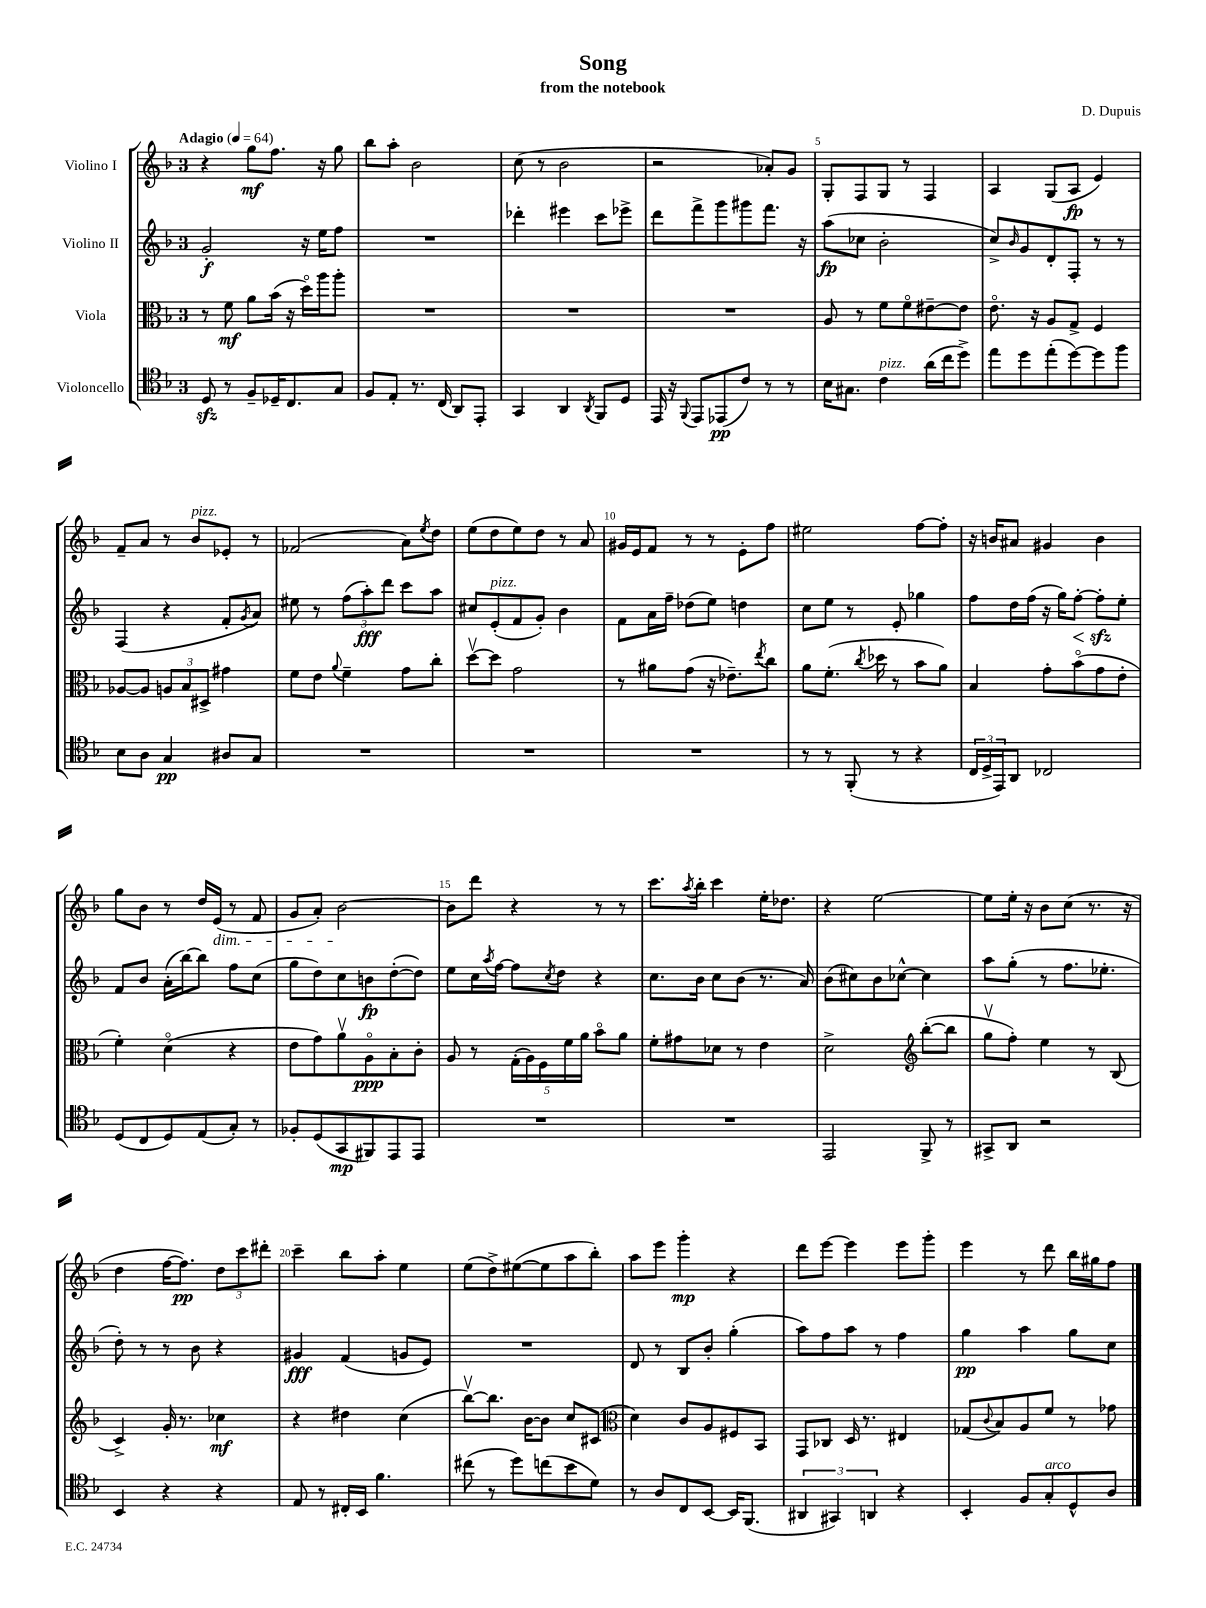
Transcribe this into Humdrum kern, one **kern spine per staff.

**kern	**dynam	**kern	**dynam	**kern	**dynam	**kern	**dynam
*part4	*part4	*part3	*part3	*part2	*part2	*part1	*part1
*staff4	*staff4	*staff3	*staff3	*staff2	*staff2	*staff1	*staff1
*I"Violoncello	*	*I"Viola	*	*I"Violino II	*	*I"Violino I	*
*clefC4	*	*clefC3	*	*clefG2	*	*clefG2	*
*k[b-]	*	*k[b-]	*	*k[b-]	*	*k[b-]	*
*M3/4	*	*M3/4	*	*M3/4	*	*M3/4	*
*MM64	*	*MM64	*	*MM64	*	*MM64	*
=1	=1	=1	=1	=1	=1	=1	=1
!	!	!	!	!	!	!LO:TX:a:B:t=Adagio	!
8Dzz/	.	8r	.	2g'/	f	4r	.
8r	.	8f\	mf	.	.	.	.
8F~/L	.	8a\L	.	.	.	8gg\L	mf
16D-X~/K	.	(16b-\Jk	.	.	.	8.ff\J	.
8.C/	.	16r	.	.	.	.	.
.	.	16dd\LL)	.	16r	.	.	.
.	.	16aa\J	.	16ee\KL	.	16r	.
8G/J	.	8aa'\J	.	8ff\J	.	8gg\	.
=2	=2	=2	=2	=2	=2	=2	=2
8F/L	.	2.r	.	2.r	.	8bb-\L	.
8E'/J	.	.	.	.	.	8aa'\J	.
8.r	.	.	.	.	.	2b-\	.
(16C/	.	.	.	.	.	.	.
8AA/L)	.	.	.	.	.	.	.
8EE'/J	.	.	.	.	.	.	.
=3	=3	=3	=3	=3	=3	=3	=3
4GG/	.	2.r	.	4ddd-X'\	.	(8cc\	.
.	.	.	.	.	.	8r	.
4AA/	.	.	.	4eee#X\	.	2b-\	.
8qAA/	.	.	.	.	.	.	.
8FF/L	.	.	.	8ccc\L	.	.	.
8D/J	.	.	.	8eee-X^\J	.	.	.
=4	=4	=4	=4	=4	=4	=4	=4
16EE/	.	2.r	.	8ddd\L	.	2r	.
16r	.	.	.	.	.	.	.
8qqFF/	.	.	.	.	.	.	.
8EE/L	.	.	.	8fff^\	.	.	.
(8EE-X/	pp	.	.	8ggg\	.	.	.
8c/J)	.	.	.	8ggg#X\	.	.	.
8r	.	.	.	8.fff\J	.	8a-X'/L)	.
8r	.	.	.	.	.	8g/J	.
.	.	.	.	16r	.	.	.
=5	=5	=5	=5	=5	=5	=5	=5
16B-\KL	.	8A/	.	(8aa\L	fp	8G'/L	.
8.G#X\J	.	.	.	.	.	.	.
.	.	8r	.	8cc-X\J	.	8F/	.
!LO:TX:a:i:t=pizz.	!	!	!	!	!	!	!
4c\	.	8f\L	.	2b-'\	.	8G/J	.
.	.	8f\	.	.	.	8r	.
(16a\LL	.	[8e#X~\	.	.	.	4F/	.
16cc\J	.	.	.	.	.	.	.
8dd^\J)	.	8e#\J]	.	.	.	.	.
=6	=6	=6	=6	=6	=6	=6	=6
8ee\L	.	8.e\	.	8cc^/L)	.	4A/	.
.	.	.	.	16qqb-/	.	.	.
8dd\	.	.	.	8g/	.	.	.
.	.	16r	.	.	.	.	.
(8ee'\	.	8A/L	.	8d'/	.	(8G/L	.
[8dd\)	.	8G^/J	.	8F'/J	.	8A/J	fp
8dd\]	.	4F/	.	8r	.	4e/)	.
8ff\J	.	.	.	8r	.	.	.
!!LO:LB:g=z
=7	=7	=7	=7	=7	=7	=7	=7
8B-\L	.	[8A-X/L	.	(4F/	.	8f~/L	.
8A\J	.	8A-/J]	.	.	.	8a/J	.
4G/	pp	12An/L	.	4r	.	8r	.
.	.	12B-/	.	.	.	.	.
!	!	!	!	!	!	!LO:TX:a:i:t=pizz.	!
.	.	.	.	.	.	8b-/L	.
.	.	12D#X^/J	.	.	.	.	.
8A#X/L	.	4g#X\	.	8f'/L	.	8e-X'/J	.
.	.	.	.	8qg/	.	.	.
8G/J	.	.	.	8a/J)	.	8r	.
=8	=8	=8	=8	=8	=8	=8	=8
2.r	.	8f\L	.	8ee#X\	.	(2f-X/	.
.	.	8e\J	.	8r	.	.	.
.	.	8qqa/	.	.	.	.	.
.	.	4f~\	.	(12ff\L	.	.	.
.	.	.	.	12aa'\)	fff	.	.
.	.	.	.	12ddd\J	.	.	.
.	.	8g\L	.	8ccc\L	.	8a\L)	.
.	.	.	.	.	.	8qee/	.
.	.	8cc'\J	.	8aa\J	.	8dd\J	.
=9	=9	=9	=9	=9	=9	=9	=9
2.r	.	[8ddv\L	.	8cc#X/L	.	(8ee\L	.
!	!	!	!	!LO:TX:a:i:t=pizz.	!	!	!
.	.	8dd\J]	.	(8e'/	.	8dd\	.
.	.	2g\	.	8f/	.	8ee\)	.
.	.	.	.	8g'/J)	.	8dd\J	.
.	.	.	.	4b-\	.	8r	.
.	.	.	.	.	.	8a/	.
=10	=10	=10	=10	=10	=10	=10	=10
2.r	.	8r	.	8f\L	.	16g#X/LL	.
.	.	.	.	.	.	16e/J	.
.	.	8a#X\L	.	16a\L	.	8f/J	.
.	.	.	.	16ff~\JJ	.	.	.
.	.	(8g\J	.	(8dd-X\L	.	8r	.
.	.	16r	.	8ee\J)	.	8r	.
.	.	8.e-X~\L)	.	.	.	.	.
.	.	.	.	4ddn\	.	8e'\L	.
.	.	8qee/	.	.	.	.	.
.	.	8cc\J	.	.	.	8ff\J	.
=11	=11	=11	=11	=11	=11	=11	=11
8r	.	8a\L	.	8cc\L	.	2ee#X\	.
8r	.	(8.f'\J	.	8ee\J	.	.	.
(8FF'/	.	.	.	8r	.	.	.
.	.	8qcc/	.	.	.	.	.
.	.	16dd-X\	.	.	.	.	.
8r	.	8r	.	8e'/	.	.	.
4r	.	8b-\L	.	4gg-X\	.	[8ff\L	.
.	.	8a\J)	.	.	.	8ff'\J]	.
=12	=12	=12	=12	=12	=12	=12	=12
24C/LL	.	4B-/	.	8ff\L	.	16r	.
24D^/	.	.	.	.	.	.	.
.	.	.	.	.	.	16bn/KL	.
24EE/J)	.	.	.	.	.	.	.
8AA/J	.	.	.	16dd\L	.	8a#X/J	.
.	.	.	.	(16ff\JJ	.	.	.
2C-X/	.	8g'\L	.	16r	.	4g#X/	.
.	.	.	.	16gg\KL)	.	.	.
!	!	!	!	!	!LO:HP:b	!	!
.	.	(8b-\	.	[8ff'\J	<	.	.
.	.	8g\	.	8ffzz'\L]	.	4b\	.
.	.	8e'\J	.	8ee'\J	[	.	.
!!LO:LB:g=z
=13	=13	=13	=13	=13	=13	=13	=13
(8D/L	.	4f'\)	.	8f/L	.	8gg\L	.
8C/	.	.	.	8b-/J	.	8b-\J	.
8D/)	.	(4d\	.	(16a'\LL	.	8r	.
.	.	.	.	[16bb-\J)	.	.	.
(8E/	.	.	.	8bb-\J]	.	16dd/LL	.
!	!	!	!	!	!	!LO:TX:b:i:t=dim.	!
.	.	.	.	.	.	(16e/JJ	.
8G'/J)	.	4r	.	8ff\L	.	8r	.
8r	.	.	.	(8cc\J	.	8f/	.
=14	=14	=14	=14	=14	=14	=14	=14
8F-X'/L	.	8e\L	.	8gg\L	.	8g/L	.
(8D/	.	8g\)	.	8dd\)	.	8a'/J)	.
8GG/	mp	8av\	.	8cc\	.	[2b-\	.
8FF#X/)	.	8A\	ppp	8bn\	fp	.	.
8EE/	.	8B-'\	.	([8dd'\	.	.	.
8EE/J	.	8c'\J	.	8dd\J])	.	.	.
=15	=15	=15	=15	=15	=15	=15	=15
2.r	.	8A/	.	8ee\L	.	8b-\L]	.
.	.	8r	.	16cc\L	.	8ddd\J	.
.	.	.	.	8qaa/	.	.	.
.	.	.	.	[16ff\JJ	.	.	.
.	.	(20G'\LL	.	8ff\L]	.	4r	.
.	.	20A\)	.	.	.	.	.
.	.	20F\	.	.	.	.	.
.	.	.	.	8qcc/	.	.	.
.	.	.	.	8dd\J	.	.	.
.	.	20f\	.	.	.	.	.
.	.	20a\JJ	.	.	.	.	.
.	.	8b-\L	.	4r	.	8r	.
.	.	8a\J	.	.	.	8r	.
=16	=16	=16	=16	=16	=16	=16	=16
2.r	.	8f'\L	.	8.cc\L	.	8.ccc\L	.
.	.	8g#X\	.	.	.	.	.
.	.	.	.	.	.	8qaa/	.
.	.	.	.	16b-\Jk	.	16bb-'\Jk	.
.	.	8d-X\J	.	8cc\L	.	4ccc\	.
.	.	8r	.	(8b-\J	.	.	.
.	.	4e\	.	8.r	.	16ee'\KL	.
.	.	.	.	.	.	8.dd-X\J	.
.	.	.	.	16a/)	.	.	.
=17	=17	=17	=17	=17	=17	=17	=17
2EE/	.	2d^\	.	(8b-\L	.	4r	.
.	.	.	.	8cc#X\)	.	.	.
.	.	.	.	8b-\	.	[2ee\	.
.	.	.	.	[8cc-X^^\J	.	.	.
*	*	*clefG2	*	*	*	*	*
8FF^/	.	([8bb-'\L	.	4cc-\]	.	.	.
8r	.	8bb-\J]	.	.	.	.	.
=18	=18	=18	=18	=18	=18	=18	=18
8GG#X^/L	.	8ggv\L	.	8aa\L	.	8ee\L]	.
8AA/J	.	8ff'\J)	.	(8gg'\J	.	16ee'\Jk	.
.	.	.	.	.	.	16r	.
2r	.	4ee\	.	8r	.	8b-\L	.
.	.	.	.	8.ff\L	.	(8cc\J	.
.	.	8r	.	.	.	8.r	.
.	.	.	.	8.ee-X'\J	.	.	.
.	.	(8B-/	.	.	.	.	.
.	.	.	.	.	.	16r	.
!!LO:LB:g=z
=19	=19	=19	=19	=19	=19	=19	=19
4BB-/	.	4c^/)	.	8dd'\)	.	4dd\	.
.	.	.	.	8r	.	.	.
4r	.	16g'/	.	8r	.	[16ff\KL	.
.	.	8.r	.	.	.	8.ff\J])	pp
.	.	.	.	8b-\	.	.	.
4r	.	4cc-X\	mf	4r	.	12dd\L	.
.	.	.	.	.	.	12ccc\	.
.	.	.	.	.	.	12ddd#X'\J	.
=20	=20	=20	=20	=20	=20	=20	=20
8E/	.	4r	.	4g#X/	fff	4ccc~\	.
8r	.	.	.	.	.	.	.
16C#X'/LL	.	4dd#X\	.	(4f/	.	8bb-\L	.
16BB-/JJ	.	.	.	.	.	.	.
4.f\	.	.	.	.	.	8aa'\J	.
.	.	(4cc\	.	8gn/L	.	4ee\	.
.	.	.	.	8e/J)	.	.	.
=21	=21	=21	=21	=21	=21	=21	=21
(8cc#X\	.	[8bb-v\L)	.	2.r	.	(8ee\L	.
8r	.	8.bb-\J]	.	.	.	8dd^\)	.
8dd\L)	.	.	.	.	.	([8ee#X\	.
.	.	[16b-\KL	.	.	.	.	.
(8ccn\	.	8b-\J]	.	.	.	8ee#\]	.
8b-\	.	8cc/L	.	.	.	8aa\	.
8d\J)	.	(8c#X/J	.	.	.	8bb-'\J)	.
=22	=22	=22	=22	=22	=22	=22	=22
*	*	*clefC3	*	*	*	*	*
8r	.	4d\)	.	8d/	.	8aa\L	.
8A/L	.	.	.	8r	.	8eee\J	.
8C/	.	8c/L	.	8B-/L	.	4ggg'\	mp
[8BB-/J	.	8A/	.	8b-'/J	.	.	.
16BB-/KL]	.	8F#X/	.	(4gg'\	.	4r	.
(8.FF/J	.	.	.	.	.	.	.
.	.	8BB-/J	.	.	.	.	.
=23	=23	=23	=23	=23	=23	=23	=23
6AA#X/	.	8GG/L	.	8aa\L)	.	8ddd\L	.
.	.	8C-X/J	.	8ff\	.	[8eee\J	.
6GG#X/)	.	.	.	.	.	.	.
.	.	16D/	.	8aa\J	.	4eee\]	.
.	.	8.r	.	.	.	.	.
6AAn/	.	.	.	.	.	.	.
.	.	.	.	8r	.	.	.
4r	.	4E#X/	.	4ff\	.	8eee\L	.
.	.	.	.	.	.	8ggg'\J	.
=24	=24	=24	=24	=24	=24	=24	=24
4BB-'/	.	(8G-X/L	.	4gg\	pp	4eee\	.
.	.	8qqc/	.	.	.	.	.
.	.	8B-/)	.	.	.	.	.
8F/L	.	8A/	.	4aa\	.	8r	.
!LO:TX:a:i:t=arco	!	!	!	!	!	!	!
8G'/	.	8f/J	.	.	.	8ddd\	.
8D^^/	.	8r	.	8gg\L	.	16bb-\LL	.
.	.	.	.	.	.	16gg#X\J	.
8A/J	.	8g-X\	.	8cc\J	.	8ff\J	.
==	==	==	==	==	==	==	==
*-	*-	*-	*-	*-	*-	*-	*-
